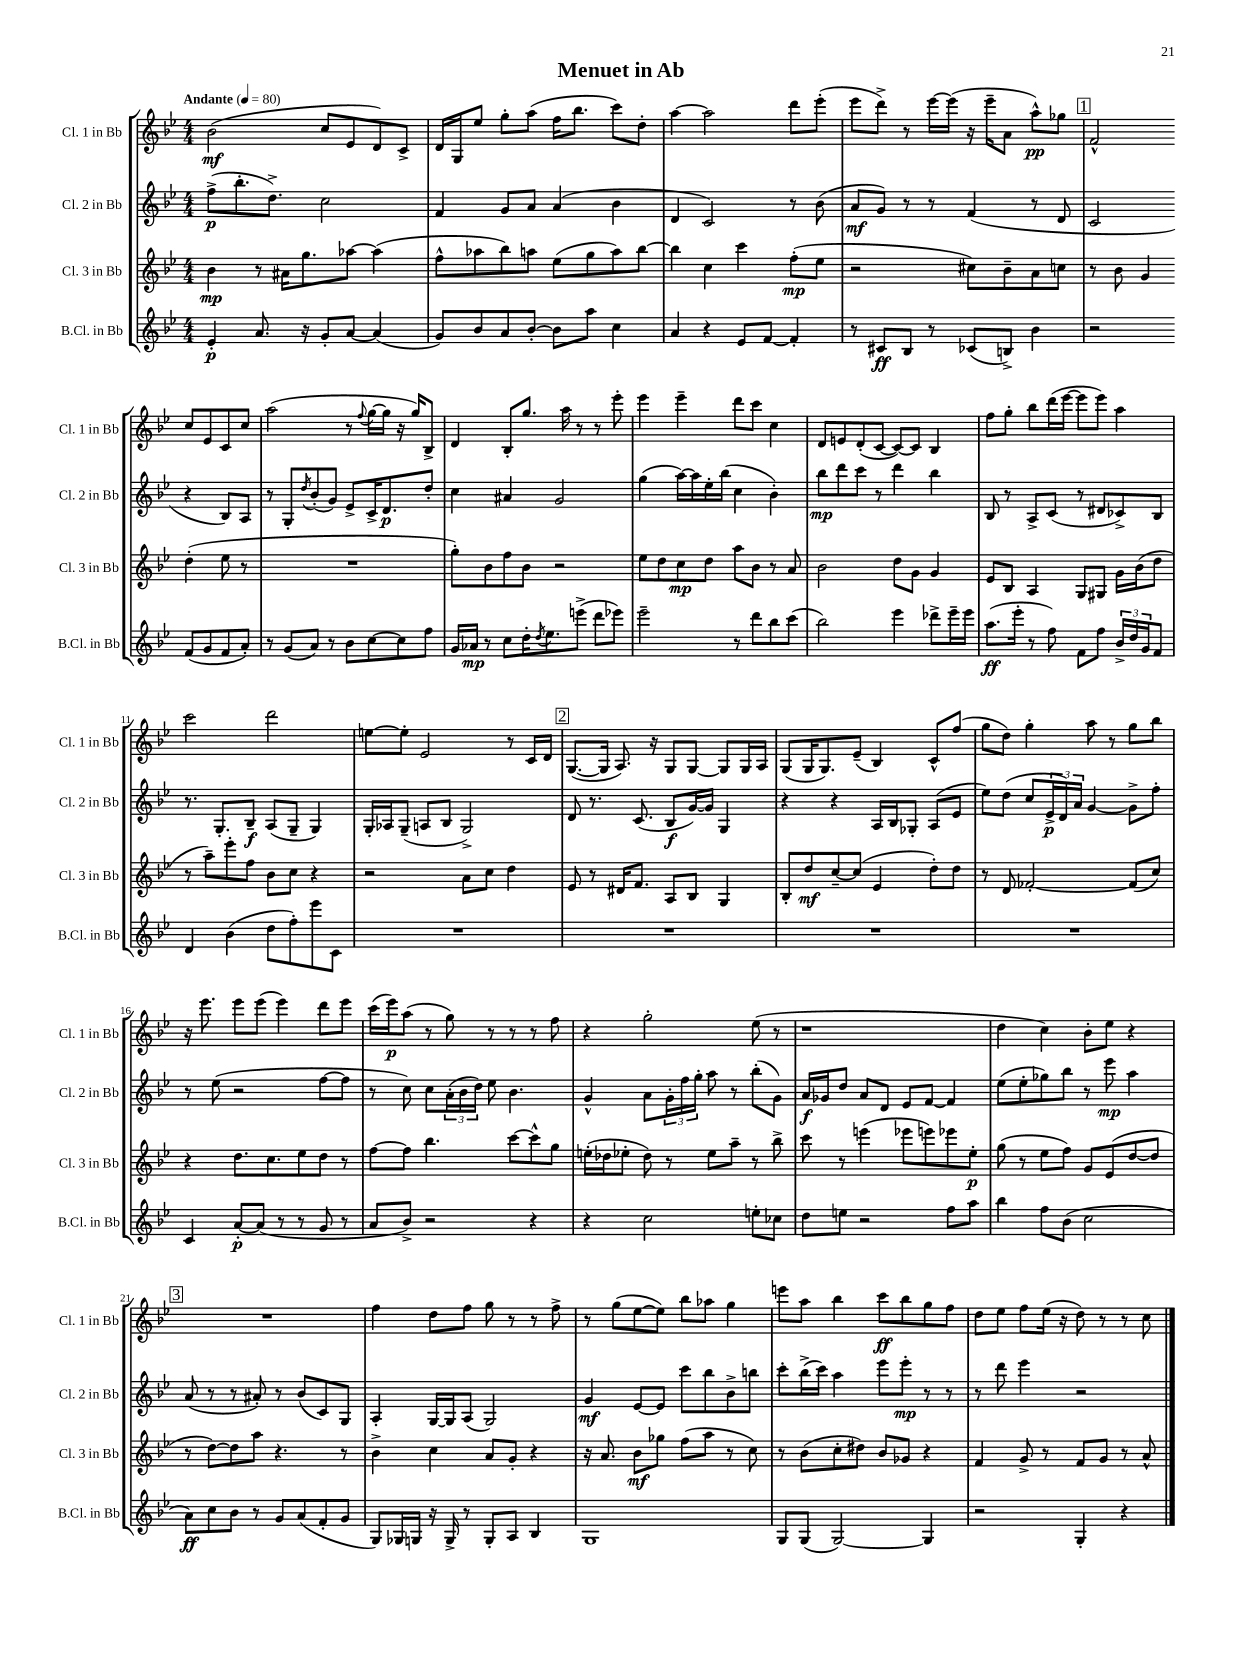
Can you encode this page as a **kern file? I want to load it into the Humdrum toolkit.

**kern	**dynam	**kern	**dynam	**kern	**dynam	**kern	**dynam
*part4	*part4	*part3	*part3	*part2	*part2	*part1	*part1
*staff4	*staff4	*staff3	*staff3	*staff2	*staff2	*staff1	*staff1
*I"B.Cl. in Bb	*	*I"Cl. 3 in Bb	*	*I"Cl. 2 in Bb	*	*I"Cl. 1 in Bb	*
*I'B.Cl. in Bb	*	*I'Cl. 3 in Bb	*	*I'Cl. 2 in Bb	*	*I'Cl. 1 in Bb	*
*clefG2	*	*clefG2	*	*clefG2	*	*clefG2	*
*k[b-e-]	*	*k[b-e-]	*	*k[b-e-]	*	*k[b-e-]	*
*M4/4	*	*M4/4	*	*M4/4	*	*M4/4	*
*MM80	*	*MM80	*	*MM80	*	*MM80	*
=1	=1	=1	=1	=1	=1	=1	=1
!	!	!	!	!	!	!LO:TX:a:B:t=Andante	!
4e-'/	p	4b-\	mp	(8ff^\L	p	(2b-\	mf
.	.	.	.	8.bb-'\	.	.	.
8.a/	.	8r	.	.	.	.	.
.	.	.	.	8.dd^\J)	.	.	.
.	.	16a#X\KL	.	.	.	.	.
16r	.	8.gg\	.	.	.	.	.
8g'/L	.	.	.	2cc\	.	8cc/L	.
[8a/J	.	[8aa-X\J	.	.	.	8e-/	.
(4a/]	.	(4aa-\]	.	.	.	8d/)	.
.	.	.	.	.	.	8c^/J	.
=2	=2	=2	=2	=2	=2	=2	=2
8g/L)	.	8ff^^\L	.	4f/	.	16d/LL	.
.	.	.	.	.	.	16G/J	.
8b-/	.	8aa-X\	.	.	.	8ee-/J	.
8a/	.	8bb-\)	.	8g/L	.	8gg'\L	.
[8b-'/J	.	8aan\J	.	8a/J	.	(8aa\J	.
8b-\L]	.	(8ee-\L	.	(4a/	.	16ff\KL	.
.	.	.	.	.	.	8.bb-\J	.
8aa\J	.	8gg\	.	.	.	.	.
4cc\	.	8aa\)	.	4b-\	.	8ccc\L)	.
.	.	[8bb-\J	.	.	.	8dd'\J	.
=3	=3	=3	=3	=3	=3	=3	=3
4a/	.	4bb-\]	.	4d/	.	[4aa\	.
4r	.	4cc\	.	2c/)	.	2aa\]	.
8e-/L	.	4ccc\	.	.	.	.	.
[8f/J	.	.	.	.	.	.	.
4f'/]	.	(8ff'\L	mp	8r	.	8ddd\L	.
.	.	8ee-\J	.	(8b-\	.	(8eee-'\J	.
=4	=4	=4	=4	=4	=4	=4	=4
8r	.	2r	.	8a/L	mf	8eee-\L	.
8c#X/L	ff	.	.	8g/J)	.	8ddd^\J)	.
8B-/J	.	.	.	8r	.	8r	.
8r	.	.	.	8r	.	[16eee-\LL	.
.	.	.	.	.	.	(16eee-\JJ]	.
(8c-X/L	.	8cc#X\L)	.	(4f/	.	16r	.
.	.	.	.	.	.	16eee-~\KL	.
8Bn^/J)	.	8b-~\	.	.	.	8a\J	.
4b-\	.	8a\	.	8r	.	8aa^^\L)	pp
.	.	8ccn\J	.	8d/	.	8gg-X\J	.
!!LO:REH:place=s1:t=1
=5	=5	=5	=5	=5	=5	=5	=5
2r	.	8r	.	2c/	.	2f^^/	.
.	.	8b-\	.	.	.	.	.
.	.	4g/	.	.	.	.	.
(8f/L	.	(4dd'\	.	4r	.	8cc/L	.
8g/	.	.	.	.	.	8e-/	.
8f/	.	8ee-\	.	8B-/L)	.	8c/	.
8a'/J)	.	8r	.	8A/J	.	8cc/J	.
!!LO:LB:g=z
=6	=6	=6	=6	=6	=6	=6	=6
8r	.	1r	.	8r	.	(2aa\	.
(8g/L	.	.	.	8G'/L	.	.	.
.	.	.	.	8qdd/	.	.	.
8a/J)	.	.	.	(8b-'/	.	.	.
8r	.	.	.	8g/J)	.	.	.
8b-\L	.	.	.	8e-^/L	.	8r	.
.	.	.	.	.	.	8qqff/	.
[8cc\	.	.	.	16c^/K	.	[16gg\LL	.
.	.	.	.	8.d/	p	16gg\JJ]	.
8cc\]	.	.	.	.	.	16r	.
.	.	.	.	.	.	16gg/KL)	.
8ff\J	.	.	.	8dd'/J	.	8B-^/J	.
=7	=7	=7	=7	=7	=7	=7	=7
16g/LL	.	8gg'\L)	.	4cc\	.	4d/	.
16a-X/JJ	mp	.	.	.	.	.	.
8r	.	8b-\	.	.	.	.	.
8cc\L	.	8ff\	.	4a#X/	.	8B-'/L	.
16dd'\K	.	8b-\J	.	.	.	8.gg/J	.
8qdd/	.	.	.	.	.	.	.
8.ee-\	.	.	.	.	.	.	.
.	.	2r	.	2g/	.	.	.
.	.	.	.	.	.	16aa\	.
(8eeen^\J	.	.	.	.	.	8r	.
8ddd\L	.	.	.	.	.	8r	.
8eee-X\J)	.	.	.	.	.	8eee-'\	.
=8	=8	=8	=8	=8	=8	=8	=8
2eee-~\	.	8ee-\L	.	(4gg\	.	4eee-\	.
.	.	8dd\	.	.	.	.	.
.	.	8cc\	mp	[16aa\LL)	.	4eee-~\	.
.	.	.	.	16aa\]	.	.	.
.	.	8dd\J	.	16ee-'\	.	.	.
.	.	.	.	(16bb-\JJ	.	.	.
8r	.	8aa\L	.	4cc\	.	8ddd\L	.
8ddd\L	.	8b-\J	.	.	.	8ccc\J	.
8bb-\	.	8r	.	4b-'\)	.	4cc\	.
(8ccc\J	.	8a/	.	.	.	.	.
=9	=9	=9	=9	=9	=9	=9	=9
2bb-\)	.	2b-\	.	8bb-\L	mp	8d/L	.
.	.	.	.	8ddd\	.	8en/	.
.	.	.	.	8ccc\J	.	(8d'/	.
.	.	.	.	8r	.	[8c/J	.
4eee-\	.	8dd\L	.	4ddd\	.	8c/L_)	.
.	.	8g\J	.	.	.	8c/J]	.
8ddd-X^\L	.	4g/	.	4bb-\	.	4B-/	.
16eee-~\L	.	.	.	.	.	.	.
16eee-\JJ	.	.	.	.	.	.	.
=10	=10	=10	=10	=10	=10	=10	=10
(8.aa\L	ff	8e-/L	.	8B-/	.	8ff\L	.
.	.	8B-/J	.	8r	.	8gg'\J	.
16eee-'\Jk	.	.	.	.	.	.	.
8r	.	4A/	.	8A^/L	.	8bb-\L	.
8ff\)	.	.	.	(8c/J	.	(16ddd\L	.
.	.	.	.	.	.	[16eee-\JJ	.
8f\L	.	8G/L	.	8r	.	8eee-\L]	.
8ff\J	.	8G#X/J	.	8d#X/L	.	8eee-\J)	.
24b-^/LL	.	16g\LL	.	8c-X^/)	.	4aa\	.
24dd/	.	.	.	.	.	.	.
.	.	(16b-\J	.	.	.	.	.
24g/J	.	.	.	.	.	.	.
8f/J	.	8dd\J	.	8B-/J	.	.	.
!!LO:LB:g=z
=11	=11	=11	=11	=11	=11	=11	=11
4d/	.	8r	.	8.r	.	2ccc\	.
.	.	8aa~\L)	.	.	.	.	.
.	.	.	.	8.G'/L	.	.	.
(4b-\	.	8eee-'\	.	.	.	.	.
.	.	8ff\J	.	8B-~/J	f	.	.
8dd\L	.	8b-\L	.	(8A/L	.	2ddd\	.
8ff'\)	.	8cc\J	.	8G~/J	.	.	.
8eee-\	.	4r	.	4G/)	.	.	.
8c\J	.	.	.	.	.	.	.
=12	=12	=12	=12	=12	=12	=12	=12
1r	.	2r	.	16G'/LL	.	[8een\L	.
.	.	.	.	16A-X/J	.	.	.
.	.	.	.	(8G~/J	.	8ee'\J]	.
.	.	.	.	8An/L	.	2e-/	.
.	.	.	.	8B-/J	.	.	.
.	.	8a\L	.	2G^/)	.	.	.
.	.	8cc\J	.	.	.	.	.
.	.	4dd\	.	.	.	8r	.
.	.	.	.	.	.	16c/LL	.
.	.	.	.	.	.	16d/JJ	.
!!LO:REH:place=s1:t=2
=13	=13	=13	=13	=13	=13	=13	=13
1r	.	8e-/	.	8d/	.	([8.G/L	.
.	.	8r	.	8.r	.	.	.
.	.	.	.	.	.	16G/Jk]	.
.	.	16d#X/KL	.	.	.	8.A/)	.
.	.	8.f/J	.	(8.c/	.	.	.
.	.	.	.	.	.	16r	.
.	.	8A/L	.	8B-/L	f	8G/L	.
.	.	8B-/J	.	[16g/L)	.	[8G/J	.
.	.	.	.	16g/JJ]	.	.	.
.	.	4G/	.	4G/	.	8G/L]	.
.	.	.	.	.	.	16G/L	.
.	.	.	.	.	.	16A/JJ	.
=14	=14	=14	=14	=14	=14	=14	=14
1r	.	8B-'/L	.	4r	.	(8G/L	.
.	.	8dd/	mf	.	.	16G/K	.
.	.	.	.	.	.	8.G/)	.
.	.	[8cc~/	.	4r	.	.	.
.	.	(8cc/J]	.	.	.	(8e-~/J	.
.	.	4e-/	.	16A/LL	.	4B-/)	.
.	.	.	.	16B-/J	.	.	.
.	.	.	.	8G-X'/J	.	.	.
.	.	8dd'\L)	.	(8A/L	.	8c^^/L	.
.	.	8dd\J	.	8e-/J	.	(8ff/J	.
=15	=15	=15	=15	=15	=15	=15	=15
1r	.	8r	.	8ee-\L)	.	8gg\L	.
.	.	8d/	.	(8dd\J	.	8dd\J)	.
.	.	[2f-X'/	.	8cc/L	.	4gg'\	.
.	.	.	.	24e-^/L	p	.	.
.	.	.	.	24d/)	.	.	.
.	.	.	.	24a/JJ	.	.	.
.	.	.	.	[4g/	.	8aa\	.
.	.	.	.	.	.	8r	.
.	.	(8f-/L]	.	8g^\L]	.	8gg\L	.
.	.	8cc/J)	.	8ff'\J	.	8bb-\J	.
!!LO:LB:g=z
=16	=16	=16	=16	=16	=16	=16	=16
4c/	.	4r	.	8r	.	16r	.
.	.	.	.	.	.	8.eee-\	.
.	.	.	.	(8ee-\	.	.	.
[8a'/L	p	8.dd\L	.	2r	.	8eee-\L	.
(8a/J]	.	.	.	.	.	(8eee-\J	.
.	.	8.cc\	.	.	.	.	.
8r	.	.	.	.	.	4eee-\)	.
8r	.	8ee-\	.	.	.	.	.
8g/	.	8dd\J	.	[8ff\L	.	8ddd\L	.
8r	.	8r	.	8ff\J]	.	8eee-\J	.
=17	=17	=17	=17	=17	=17	=17	=17
8a/L	.	[8ff\L	.	8r	.	(16ccc\LL	.
.	.	.	.	.	.	16eee-\J)	p
8b-^/J)	.	8ff\J]	.	8cc\)	.	(8aa\J	.
2r	.	4.bb-\	.	8cc\L	.	8r	.
.	.	.	.	(24a'\L	.	8gg\)	.
.	.	.	.	24b-\	.	.	.
.	.	.	.	24dd\JJ)	.	.	.
.	.	.	.	8ee-\	.	8r	.
.	.	[8ccc\L	.	4.b-\	.	8r	.
4r	.	8ccc^^\]	.	.	.	8r	.
.	.	8gg\J	.	.	.	8ff\	.
=18	=18	=18	=18	=18	=18	=18	=18
4r	.	(16een'\LL	.	4g^^/	.	4r	.
.	.	16dd-X\J	.	.	.	.	.
.	.	8ee-X'\J	.	.	.	.	.
2cc\	.	8dd-\)	.	8a\L	.	2gg'\	.
.	.	8r	.	24g'\L	.	.	.
.	.	.	.	24ff\	.	.	.
.	.	.	.	24gg'\JJ	.	.	.
.	.	8ee-\L	.	8aa\	.	.	.
.	.	8aa~\J	.	8r	.	.	.
8een'\L	.	8r	.	(8bb-'\L	.	(8ee-\	.
8cc-X\J	.	8bb-^\	.	8g\J)	.	8r	.
=19	=19	=19	=19	=19	=19	=19	=19
8dd\L	.	8ccc\	.	16a/LL	f	1r	.
.	.	.	.	16g-X/J	.	.	.
8een\J	.	8r	.	8dd/J	.	.	.
2r	.	(4eeen\	.	8a/L	.	.	.
.	.	.	.	8d/J	.	.	.
.	.	8eee-X\L	.	8e-/L	.	.	.
.	.	8eeen\)	.	[8f/J	.	.	.
8ff\L	.	8eee-X\	.	4f/]	.	.	.
8aa\J	.	8ee-'\J	p	.	.	.	.
=20	=20	=20	=20	=20	=20	=20	=20
4bb-\	.	(8gg\	.	(8ee-\L	.	4dd\	.
.	.	8r	.	8ee-'\	.	.	.
8ff\L	.	8ee-\L	.	8gg-X\)	.	4cc\)	.
(8b-\J	.	8ff\J)	.	8bb-\J	.	.	.
2cc\	.	8g/L	.	8r	.	8b-'\L	.
.	.	(8e-/	.	8eee-\	mp	8ee-\J	.
.	.	[8dd/	.	4aa\	.	4r	.
.	.	8dd/J]	.	.	.	.	.
!!LO:LB:g=z
!!LO:REH:place=s1:t=3
=21	=21	=21	=21	=21	=21	=21	=21
8a\L)	ff	8r	.	(8a/	.	1r	.
8cc\	.	[8dd\L)	.	8r	.	.	.
8b-\J	.	8dd\]	.	8r	.	.	.
8r	.	8aa\J	.	8a#X'/)	.	.	.
8g/L	.	4.r	.	8r	.	.	.
(8a/	.	.	.	(8b-/L	.	.	.
8f'/	.	.	.	8c/)	.	.	.
8g/J	.	8r	.	8G/J	.	.	.
=22	=22	=22	=22	=22	=22	=22	=22
8G/L)	.	4b-^\	.	4A'/	.	4ff\	.
16G-X/L	.	.	.	.	.	.	.
16Gn/JJ	.	.	.	.	.	.	.
16r	.	4cc\	.	[16G/LL	.	8dd\L	.
16G^/	.	.	.	16G/J]	.	.	.
8r	.	.	.	(8A/J	.	8ff\J	.
8G'/L	.	8a/L	.	2G/)	.	8gg\	.
8A/J	.	8g'/J	.	.	.	8r	.
4B-/	.	4r	.	.	.	8r	.
.	.	.	.	.	.	8ff^\	.
=23	=23	=23	=23	=23	=23	=23	=23
1G	.	16r	.	4g/	mf	8r	.
.	.	8.a/	.	.	.	.	.
.	.	.	.	.	.	(8gg\L	.
.	.	8b-\L	mf	[8e-/L	.	[8ee-\	.
.	.	8gg-X\J	.	8e-/J]	.	8ee-\J])	.
.	.	(8ff\L	.	8ccc\L	.	8bb-\L	.
.	.	8aa\J	.	8bb-\	.	8aa-X\J	.
.	.	8r	.	8b-^\	.	4gg\	.
.	.	8cc\)	.	8bbn\J	.	.	.
=24	=24	=24	=24	=24	=24	=24	=24
8G/L	.	8r	.	8ccc'\L	.	8eeen\L	.
(8G/J	.	(8b-\L	.	(16bb-^\L	.	8aa\J	.
.	.	.	.	16ccc\JJ)	.	.	.
[2G/)	.	8cc'\	.	4aa\	.	4bb-\	.
.	.	8dd#X\J)	.	.	.	.	.
.	.	8b-/L	.	8eee-\L	.	8ccc\L	ff
.	.	8g-X/J	.	8eee-'\J	mp	8bb-\	.
4G/]	.	4r	.	8r	.	8gg\	.
.	.	.	.	8r	.	8ff\J	.
=25	=25	=25	=25	=25	=25	=25	=25
2r	.	4f/	.	8r	.	8dd\L	.
.	.	.	.	8ddd\	.	8ee-\J	.
.	.	8g^/	.	4eee-\	.	8ff\L	.
.	.	8r	.	.	.	(16ee-\Jk	.
.	.	.	.	.	.	16r	.
4G'/	.	8f/L	.	2r	.	8dd\)	.
.	.	8g/J	.	.	.	8r	.
4r	.	8r	.	.	.	8r	.
.	.	8a^^/	.	.	.	8cc\	.
==	==	==	==	==	==	==	==
*-	*-	*-	*-	*-	*-	*-	*-
